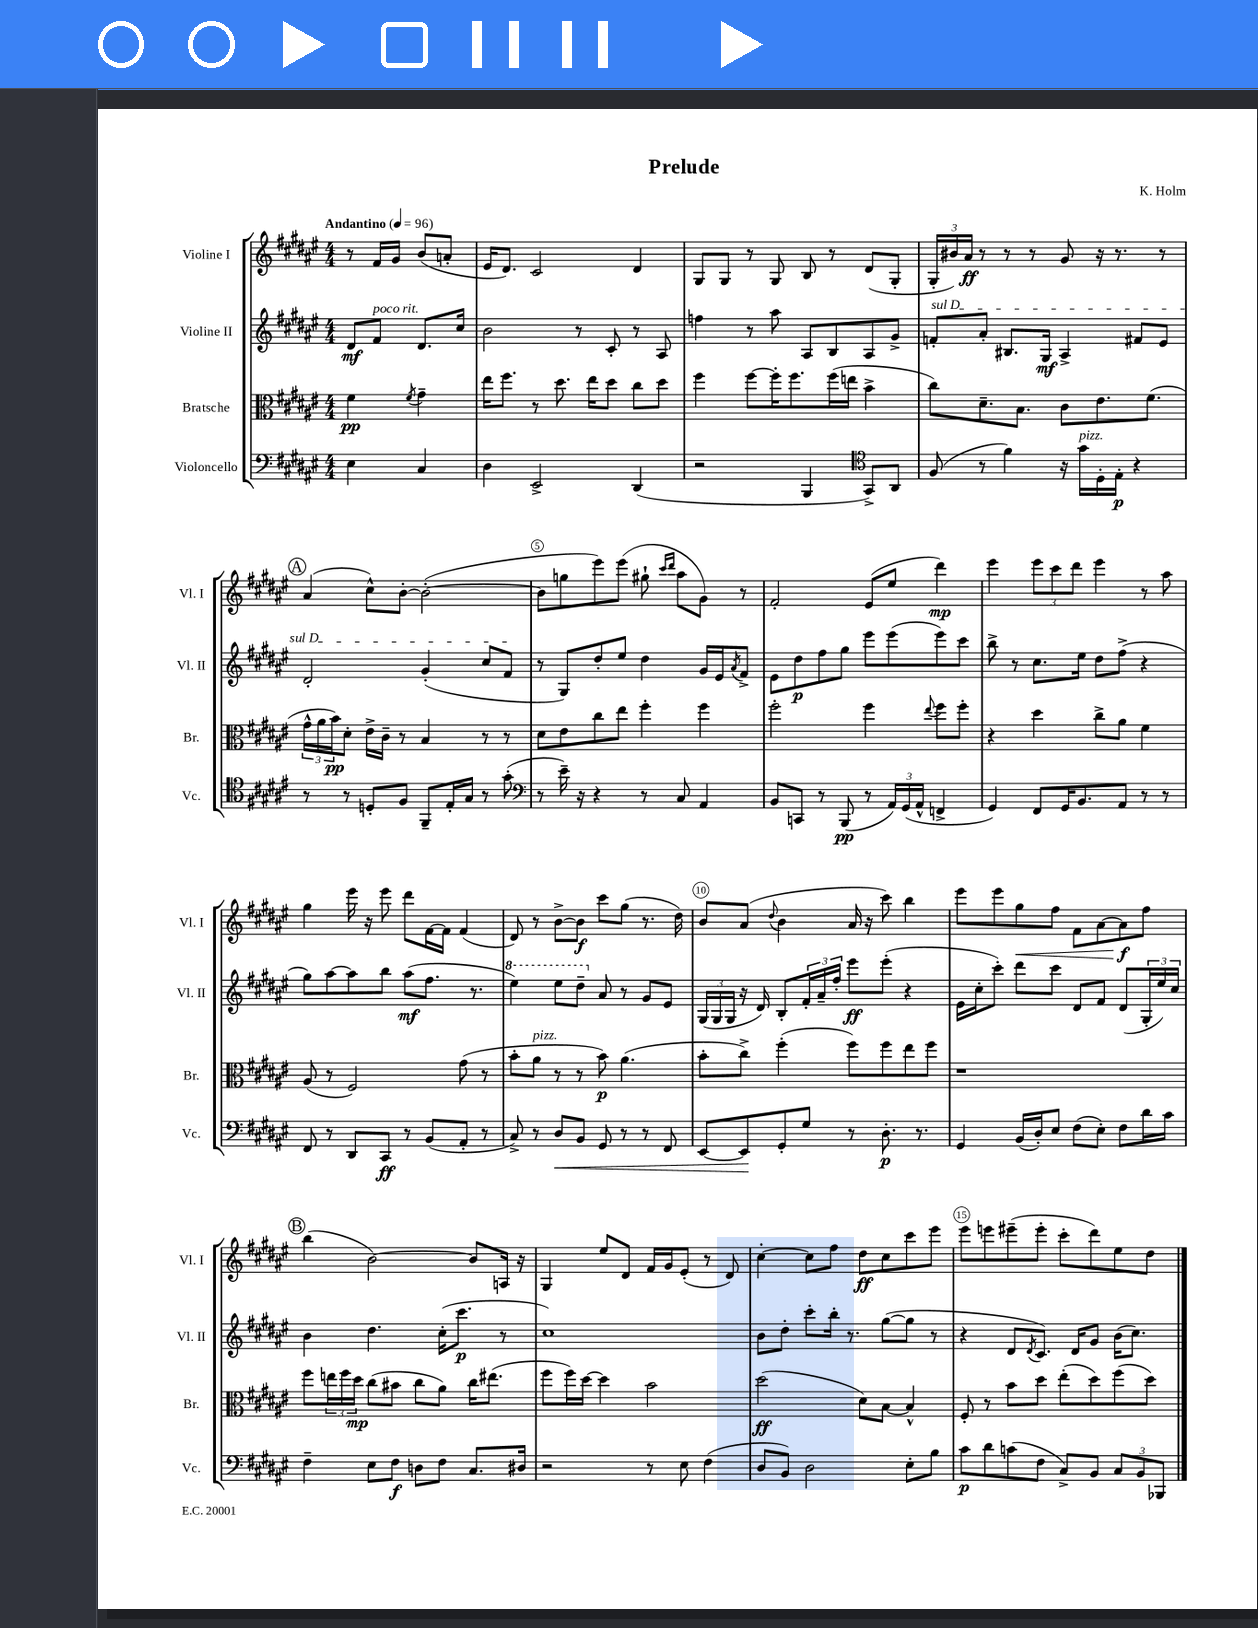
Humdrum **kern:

**kern	**kern	**kern	**kern
*staff4	*staff3	*staff2	*staff1
*clefF4	*clefC3	*clefG2	*clefG2
*k[f#c#g#d#a#e#]	*k[f#c#g#d#a#e#]	*k[f#c#g#d#a#e#]	*k[f#c#g#d#a#e#]
*M4/4	*M4/4	*M4/4	*M4/4
*MM96	*MM96	*MM96	*MM96
4E#\	4f#\	8d#/L	8r
.	.	8f#/J	16f#/LL
.	.	.	16g#/JJ
.	8qf#/	.	.
4C#/	4g#~\	8.d#/L	(8b/L
.	.	.	8a'/J
.	.	16cc#/Jk	.
=	=	=	=
4D#\	16ee#\LK	2b\	16e#/LK
.	8.ff#\J	.	8.d#/J)
2EE#^/	8r	.	2c#/
.	8.dd#\	.	.
.	.	8r	.
.	16ee#\LK	.	.
.	8dd#\J	8c#'/	.
(4DD#/	8cc#\L	8r	4d#/
.	8dd#\J	8A#/	.
=	=	=	=
2r	4ff#\	4ff\	8G#/L
.	.	.	8G#/J
.	[8ff#\L	8r	8r
.	16ff#'\]K	8aa#\	8G#/
.	8.ff#\	.	.
4BBB/	.	8A#/L	8B/
.	(16ff#\L	8B/	8r
.	16ee\JJ	.	.
*clefC4	*	*	*
8GG#^/L)	4b^\	8A#/	(8d#/L
8AA#/J	.	8g#^/J	8G#'/J
=	=	=	=
(8F#/	8cc#\L)	8f'/L	24G#'/LL
.	.	.	24b#/)
.	.	.	24a#/JJ
8r	8.d#~\	8a#'/J	8r
4f#\)	.	8.B#/L	8r
.	8.B\J	.	.
.	.	.	8r
.	.	16G#/Jk	.
16r	8c#\L	4A#^/	8g#/
16g#\LL	.	.	.
16D#'\	8.e#\	.	16r
16E#'\JJ	.	.	8.r
4r	.	8f#/L	.
.	(8.f#\J	.	.
.	.	8e#/J	8r
=	=	=	=
8r	24g#^^\LL	2d#'/	(4a#/
.	24a#\	.	.
.	24b\J)	.	.
8r	8d#'\J	.	.
8D'/L	16e#^\LL	.	8cc#^^\L)
.	16c#~\JJ	.	.
8F#/J	8r	.	[8b'\J
8FF#~/L	4B/	(4g#'/	(2b'\_
16E#'/L	.	.	.
16G#/JJ	.	.	.
8r	8r	8cc#/L	.
(8g#'\	8r	8f#/J	.
=	=	=	=
*clefF4	*	*	*
8r	8d#\L	8r	8b\]L
16e#~\)	8e#\	8G#/L)	8gg\
16r	.	.	.
4r	8cc#\	8dd#'/	8eee#\)
.	8ee#\J	8ee#/J	(8eee#\J
8r	4ff#'\	4dd#\	8gg#`\
.	.	.	16qqccc#/LL
.	.	.	16qqddd#/JJ
8C#/	.	.	8aa#\L
4AA#/	4ff#\	16g#/LL	8g#\J)
.	.	16e#/J	.
.	.	8qa#/	.
.	.	8f#^/J	8r
=	=	=	=
8BB/L	2ff#'\	8e#\L	2f#'/
8CC/J	.	8dd#\	.
8r	.	8ff#\	.
(8BBB/	.	8gg#\J	.
8r	4ff#\	8eee#\L	(8e#/L
24AA#/LL)	.	(8eee#\	8ee#/J
(24GG#/	.	.	.
24AA#^^/JJ	.	.	.
.	8qqee#/	.	.
4FF^/	8ff#\L	8eee#\)	4ddd#\)
.	8ff#'\J	8ccc#\J	.
=	=	=	=
4GG#/)	4r	8bb^\	4eee#\
.	.	8r	.
8FF#/L	4dd#\	8.cc#\L	12eee#\L
.	.	.	12ccc#\
16GG#/K	.	.	.
.	.	.	12ddd#\J
8.BB/	.	16ee#\Jk	.
.	8cc#^\L	8dd#\L	4eee#\
8AA#/J	8a#\J	(8ff#^\J	.
8r	4f#\	4r	8r
8r	.	.	8aa#\
=	=	=	=
8FF#/	(8A#/	8gg#\L)	4gg#\
8r	8r	[8aa#\	.
8DD#/L	2F#/)	8aa#\]	16eee#\
.	.	.	16r
8CC#/J	.	8bb\J	8eee#\
8r	.	(8aa#\L	8ddd#\L
(8BB/L	.	8.ff#\J	[16f#\L
.	.	.	16f#\]JJ
8AA#'/J	(8g#\	.	(4f#/
.	.	8.r	.
8r	8r	.	.
=	=	=	=
8C#^/)	8b'\L	4eee#\)	8d#/)
8r	8a#\J	.	8r
8D#/L	8r	8eee#\L	[8b^\L
8BB/J	8r	8ddd#~\J	8b\]J
8GG#/	8b\)	8a#/	8ccc#\L
8r	(4.a#\	8r	(8gg#\J
8r	.	8g#/L	8.r
8FF#/	.	8e#/J	.
.	.	.	16dd#\)
=	=	=	=
[8EE#/L	8b'\L	(24G#/LL	8b/L
.	.	24G#/	.
.	.	24G#/JJ	.
8EE#/]	8cc#^\J)	16r	(8a#/J
.	.	16d#/)	.
.	.	.	8qqdd#/
8GG#'/	(4ff#'\	8B'/L	4b\
8G#/J	.	24f#'/L	.
.	.	24a#~/	.
.	.	24ff#'/JJ	.
8r	8ff#\L)	8eee#\L	16a#/
.	.	.	16r
8.D#'\	8ff#\	(8eee#'\J	8ccc#\)
.	8ee#\	4r	4bb\
8.r	.	.	.
.	8ff#\J	.	.
=	=	=	=
4GG#/	1r	16e#\LL	8eee#\L
.	.	16cc#'\J	.
.	.	8ccc#'\J)	8eee#\
(16BB/LL	.	8ddd#\L	8gg#\
16D#'/J)	.	.	.
8E#/J	.	8ccc#\J	8ff#\J
(8F#\L	.	8d#/L	8f#\L
8E#'\J)	.	8f#/J	[8a#\
8F#\L	.	(8d#/L	8a#\]
16d#\L	.	24G#'/L	8ff#\J
.	.	24ee#/)	.
16c#\JJ	.	.	.
.	.	24cc#/JJ	.
=	=	=	=
4F#~\	8ff#\L	4b\	(4bb\
.	24ee\L	.	.
.	24ff#\	.	.
.	24dd#\JJ	.	.
8E#\L	(8cc#\L	4.dd#\	[2b\)
8F#\J	8b#\J	.	.
8D\L	8cc#\L	.	.
8F#\J	8a#\J)	(16cc#'\LK	.
.	.	8.ccc#\J	.
8.C#/L	16cc#\LK	.	8b/]L
.	(8.ee#\J	.	.
.	.	8r	16A/Jk
16D#/Jk	.	.	16r
=	=	=	=
2r	8ff#\L	1cc#)	4G#/
.	16ff#\L)	.	.
.	[16dd#\JJ	.	.
.	4dd#\]	.	8ee#/L
.	.	.	8d#/J
8r	2b\	.	16f#/LL
.	.	.	16g#/J
8E#\	.	.	(8e#'/J
(4F#\	.	.	8r
.	.	.	8d#/)
=	=	=	=
8D#/L	(2dd#\	8b\L	[4cc#'\
8BB/J)	.	8dd#'\J	.
2D#\	.	8ccc#'\L	8cc#\]L
.	.	16bb'\Jk	8ff#\J
.	.	8.r	.
.	8d#\L)	.	8dd#\L
.	[8B\J	([8gg#\L	8cc#\
8E#'\L	4B^^/]	8gg#\]J	8ccc#\
8B\J	.	8r	8eee#\J
=	=	=	=
8c#\L	8F#'/	4r	8eee#\L
8d#\	8r	.	8eee\
(8c\	8b\L	8d#/L	(8eee#~\
.	.	8qd#/	.
8F#\J	8dd#\J	8.c#/J)	8eee#'\J
8C#^/L)	(8ee#'\L	.	8ccc#'\L
.	.	16d#/LK	.
8BB/J	8dd#\)	8g#/J	8ddd#\)
12C#/L	(8ff#\	(16b\LK	8ee#\
.	.	8.cc#\J)	.
12BB/	.	.	.
.	8dd#\J)	.	8dd#\J
12BBB-/J	.	.	.
==	==	==	==
*-	*-	*-	*-
